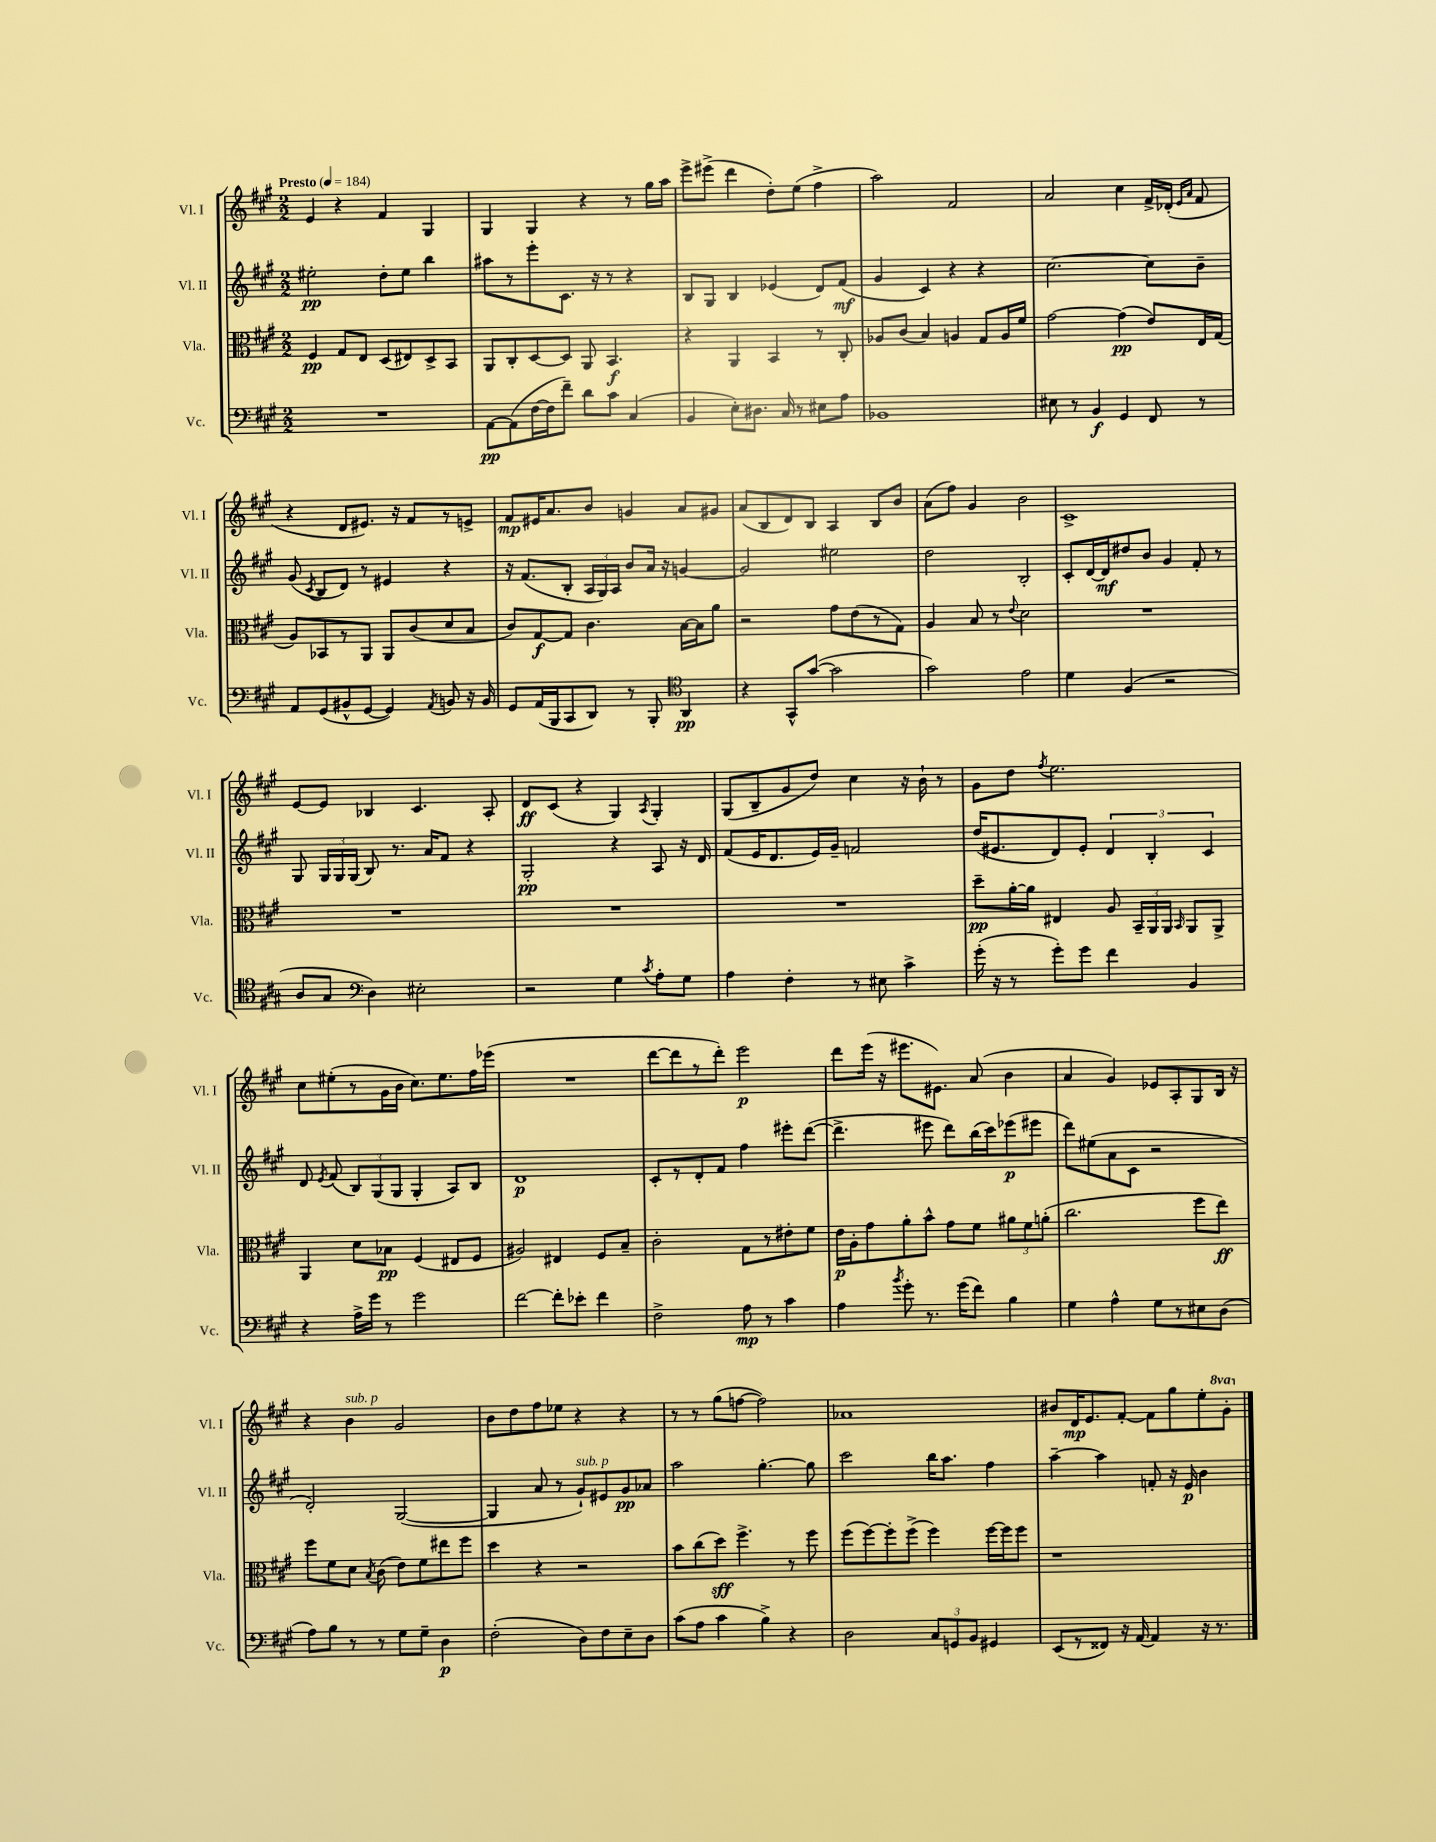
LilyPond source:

<<
\new StaffGroup <<
\new Staff = "s0" \with { instrumentName = "Vl. I" shortInstrumentName = "Vl. I" } {
    \clef treble \key a \major \numericTimeSignature \time 2/2 \set Staff.ottavationMarkups = #ottavation-simple-ordinals \tempo "Presto" 4 = 184
    \autoBeamOff e'4 r4 fis'4 gis4 |
    gis4 gis4 r4 r8 gis''16[ a''16] |
    e'''8[-> eis'''8]->( d'''4 d''8[-.) e''8]( fis''4-> |
    a''2) fis'2 |
    a'2 cis''4 fis'16[-> des'16]-.( \grace { e'16[ a'16] } fis'8 |
    r4 d'8[ eis'8.]) r16 fis'8[ r8 e'8]-> |
    fis'8[\mp eis'16 a'8. b'8] g'4 a'8[ gis'8] |
    a'8[( b8 d'8) b8] a4 b8[ b'8] |
    a'8[( fis''8]) gis'4 b'2 |
    cis'1-> |
    e'8[~ e'8] bes4 cis'4. a8-. |
    d'8[\ff cis'8]( r4 gis4) \acciaccatura { a8 } gis4-. |
    gis8[( b8-- gis'8 d''8]) cis''4 r16 b'16-! r8 |
    gis'8[ d''8] \acciaccatura { fis''8 } e''2. |
    cis''8[ eis''8-.( r8 gis'16 b'16] cis''8.[) eis''8. fis''16 ees'''16]( |
    R1 |
    d'''8[~ d'''8 r8 d'''8]-.) e'''2\p |
    d'''8[ e'''16]( r16 eis'''8.[ eis'8.]) a'8( b'4 |
    a'4 gis'4) ees'8[ a8-. gis8 b16] r16 |
    r4 b'4^\markup { \italic "sub. p" } gis'2 |
    b'8[ d''8 fis''8 ees''8] r4 r4 |
    r8 r8 gis''8[( f''8]~ f''2) |
    aes'1 |
    bis'8[ d'16\mp e'8. fis'8]~-. fis'8[ gis''8 e''8-. \ottava #1 gis''8]-. \ottava #0 \bar "|." |
}
\new Staff = "s1" \with { instrumentName = "Vl. II" shortInstrumentName = "Vl. II" } {
    \clef treble \key a \major \numericTimeSignature \time 2/2
    \autoBeamOff eis''2-.\pp d''8[-. eis''8] b''4 |
    ais''8[ r8 e'''8-. cis'8.] r16 r8 r4 |
    b8[ gis8] b4 ees'4( d'8[) fis'8]\mf( |
    gis'4 cis'4) r4 r4 |
    cis''2.~ cis''8[ b'8]-- |
    gis'8( \acciaccatura { cis'8 } b8[ d'8]) r8 eis'4 r4 |
    r16 fis'8.[( b8]-. \tuplet 3/2 { a16[ gis16) a16] } b'8[ a'16] r16 g'4~ |
    g'2 eis''2 |
    d''2 b2-. |
    cis'8[-. d'16~ d'16\mf dis''8 b'8] gis'4 fis'8-. r8 |
    gis8 \tuplet 3/2 { gis16[ gis16 gis16]( } b8) r8. a'16[ fis'8] r4 |
    gis2-.\pp r4 a8 r16 d'16 |
    fis'8[( e'16 d'8. e'16) gis'16]-- f'2 |
    d''16[( eis'8. d'8) eis'8]-. \tuplet 3/2 { d'4 b4-. cis'4 } |
    d'8 \acciaccatura { e'8 } fis'8( \tuplet 3/2 { b8[) gis8( gis8] } gis4-. a8[) b8] |
    d'1\p |
    cis'8[-. r8 d'8-. fis'8] fis''4 eis'''8[-. d'''8]~( |
    d'''4.-> eis'''8 d'''8[) b''16( cis'''16) ees'''8\p( eis'''8] |
    d'''8[) eis''8( a'8 cis'8] r2 |
    d'2-.) gis2~( |
    gis4 a'8 r8 gis'8[-!^\markup { \italic "sub. p" }) eis'8 gis'8\pp aes'8] |
    a''2 gis''4.~-. gis''8 |
    cis'''2 b''16[ a''8.] fis''4 |
    a''4~-- a''4 f'8-. r16 e'16\p b'4 \bar "|." |
}
\new Staff = "s2" \with { instrumentName = "Vla." shortInstrumentName = "Vla." } {
    \clef alto \key a \major \numericTimeSignature \time 2/2
    \autoBeamOff fis4\pp gis8[ e8] d8[( eis8) d8-> b,8] |
    a,8[ cis8-. d8~ d8] a,8 b,4.\f |
    r4 a,4 b,4 r8 cis8-. |
    aes8[ cis'8]( b4) a4 gis8[ a16 fis'16] |
    gis'2~ gis'4\pp( e'8[) e16 gis16]( |
    a8[) bes,8 r8 a,8] a,8[ cis'8( d'8 b8] |
    cis'8[) gis8~\f gis8] cis'4. b16[~ b16 a'8] |
    r2 gis'8[ e'8( r8 gis8]) |
    a4 b8 r8 \appoggiatura { e'8 } d'2 |
    R1 |
    R1 |
    R1 |
    R1 |
    d''8[--\pp a'16~-. a'16] eis4 a8 \tuplet 3/2 { b,16[-- a,16 a,16] } \grace { b,16 } a,8[ a,8]-> |
    a,4 d'8[ bes8]\pp fis4( eis8[ fis8] |
    ais2) eis4 fis8[ b8]-- |
    cis'2-. gis8[ r8 eis'8-. fis'8] |
    e'16[\p a16-. gis'8 a'8-. b'8]-^ gis'8[ fis'8] \tuplet 3/2 { ais'8[ fis'8 a'8]-.( } |
    cis''2. fis''8[ e''8]\ff) |
    fis''8[ fis'8 d'8] \acciaccatura { b8 } cis'8( e'8[) fis'8 eis''8 fis''8] |
    d''4 r4 r2 |
    b'8[ cis''8( d''8]\sff) fis''4.-> r8 fis''8 |
    fis''8[( fis''8~) fis''8-. fis''8]->( fis''4) fis''16[~ fis''16 fis''8] |
    r1 \bar "|." |
}
\new Staff = "s3" \with { instrumentName = "Vc." shortInstrumentName = "Vc." } {
    \clef bass \key a \major \numericTimeSignature \time 2/2
    \autoBeamOff R1 |
    a,8[~\pp a,8( fis16~ fis16 fis'8]--) d'8[ cis'8] cis4( |
    b,4 e8[-.) dis8.] cis16 r8 eis8[ a8] |
    bes,1 |
    eis8 r8 b,4\f gis,4 fis,8 r8 |
    a,8[ gis,8( bis,8-^ gis,8]~ gis,4) \acciaccatura { a,8 } b,8 r16 b,16 |
    gis,8[ a,16( b,,16 cis,8 d,8]) r8 b,,8-. \clef tenor a,4\pp |
    r4 gis,8[-^ gis'8]~( gis'2 |
    gis'2) e'2 |
    d'4 fis4( r2 |
    a8[ gis8] \clef bass d4) eis2-. |
    r2 gis4 \acciaccatura { cis'8 } a8[-. gis8] |
    a4 fis4-. r8 eis8 cis'4-> |
    gis'16-.( r16 r8 gis'8[-.) gis'8] fis'4 b,4 |
    r4 a16[-> gis'16] r8 gis'2 |
    fis'2~ fis'8[-. ees'8]-. fis'4 |
    fis2-> a8\mp r8 cis'4 |
    a4 \acciaccatura { b'8 } gis'8-. r8. gis'16[( fis'8]) b4 |
    gis4 a4-^ gis8[ r8 eis8 d8]( |
    a8[) b8] r8 r8 gis8[ gis8]-- d4\p |
    fis2-.( d8[) fis8 e8-- d8] |
    cis'8[( a8] cis'4 b4->) r4 |
    d2 \tuplet 3/2 { cis8[ g,8 b,8] } gis,4 |
    e,8[( r8 fisis,8]) r16 a,16~ a,4 r16 r8. \bar "|." |
}
>>
>>
\layout { \context { \Score \remove "Bar_number_engraver" } }
